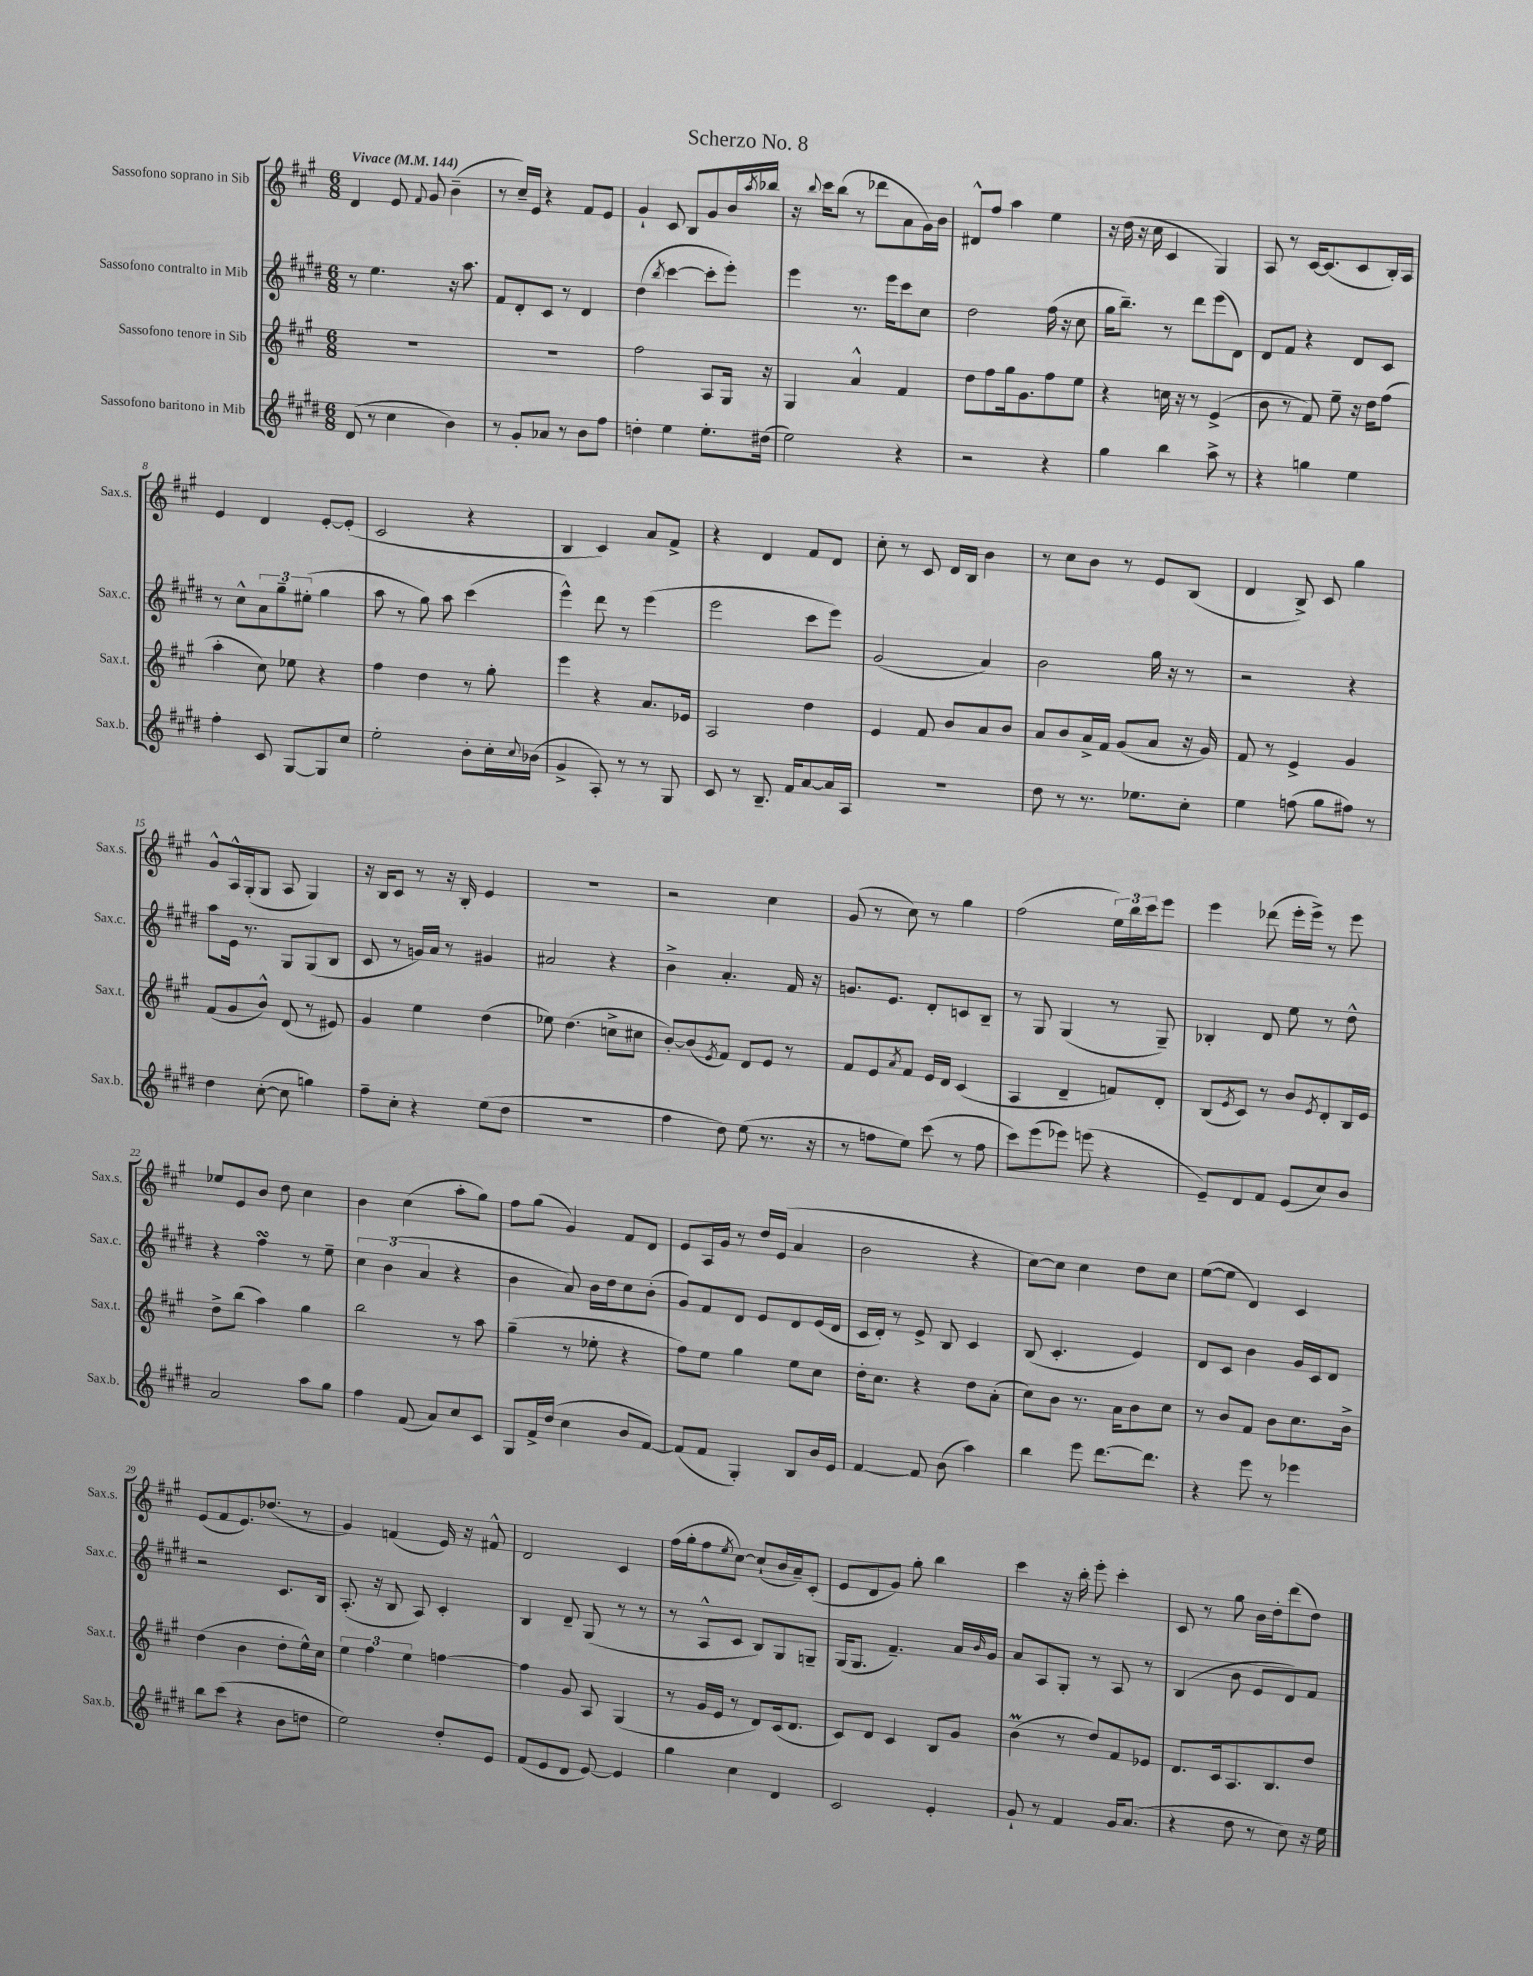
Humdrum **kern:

**kern	**kern	**kern	**kern
*staff4	*staff3	*staff2	*staff1
*clefG2	*clefG2	*clefG2	*clefG2
*k[f#c#g#d#]	*k[f#c#g#]	*k[f#c#g#d#]	*k[f#c#g#]
*M6/8	*M6/8	*M6/8	*M6/8
*MM144	*MM144	*MM144	*MM144
(8d#	2.r	8r	4d
8r	.	4.ee	.
4cc#	.	.	8e
.	.	.	8qqf#
.	.	.	8g#
4b)	.	16r	(4b~
.	.	8.aa	.
=	=	=	=
8r	2.r	8f#	8r
8g#'	.	8d#'	16cc#~)
.	.	.	16e
8a-	.	8c#	4r
8r	.	8r	.
8b	.	4d#	8f#
8ff#	.	.	8e
=	=	=	=
4dd'	2ff#	(4dd#	4g#`
.	.	8qbb	.
4ee	.	[4ccc#	8c#
.	.	.	8B
8.ee'	8A	8ccc#']	8g#
.	16G#	8eee')	16b
.	.	.	8qaa
(16dd#	16r	.	16bb-
=	=	=	=
2ee)	4G#	4eee	16r
.	.	.	8qqbb
.	.	.	16ccc#
.	.	.	(8bb
.	4a^^	8.r	8r
.	.	.	8ddd-
.	.	16eee	.
4r	4f#	8ccc#	8a
.	.	8cc#	16g#)
.	.	.	16b
=	=	=	=
2r	8dd	2dd#	8d#^^
.	8ff#	.	8ff#
.	16gg#	.	4aa
.	8.g#	.	.
4r	8ff#	(16ff#	4ee
.	.	16r	.
.	8ee	8cc#	.
=	=	=	=
4gg#	4r	16gg#	16r
.	.	8.bb~)	(16dd
.	.	.	16r
.	.	.	16cc#
4bb	16cc	8r	4c#
.	16r	.	.
.	8r	8ddd#	.
8aa^	(4e^	(8eee	4G#)
8r	.	8d#)	.
=	=	=	=
4r	8b	8d#	8A
.	8r	8f#	8r
4gg	8f#)	4r	[16c#
.	.	.	(8.c#]
.	8ee~	.	.
4ee	16r	8d#	8c#
.	16dd	.	.
.	(8ff#	8c#	16B')
.	.	.	16A
=	=	=	=
4ff#'	4aa'	8r	4e
.	.	8cc#^^	.
8c#	8cc#)	12a	4d
.	.	12gg#~	.
[8G#	8ee-	.	.
.	.	(12ee#'	.
8G#]	4r	4gg#	[8e'
8cc#	.	.	(8e']
=	=	=	=
2ee'	4ff#	8aa	2c#
.	.	8r	.
.	4dd	8gg#)	.
.	.	8aa	.
8b'	8r	(4ccc#	4r
16cc#'	8gg#'	.	.
8qqcc#	.	.	.
(16b-	.	.	.
=	=	=	=
4g#^	4eee	4eee^^)	4B
8A')	4r	8ddd#	4c#)
8r	.	8r	.
8r	8.a	(4eee	8a
8G#	.	.	8f#^
.	16e-	.	.
=	=	=	=
8c#	2A	2eee	4r
8r	.	.	.
8.B~	.	.	4d
16f#	.	.	.
[8a	4dd	8ccc#	8f#
16a]	.	8eee)	8d
16A	.	.	.
=	=	=	=
2.r	4e	(2g#	8cc#'
.	.	.	8r
.	8f#	.	8c#
.	8b	.	16d
.	.	.	16B
.	8a	4a)	4b
.	8b	.	.
=	=	=	=
8dd#	8a	2b	8r
8r	8b	.	8cc#
8.r	16a^	.	8b
.	16f#	.	.
.	(8g#	.	8r
8.ee-	.	.	.
.	8a	16gg#	8e
.	.	16r	.
8cc#'	16r	8r	(8B
.	16g#)	.	.
=	=	=	=
4ee	8f#	2r	4d
.	8r	.	.
(8ff	4e^	.	8B^)
8gg#	.	.	8c#
8ff#)	4g#	4r	4gg#
8r	.	.	.
=	=	=	=
4dd#	(8f#	8aa	8g#^^
.	8g#	16e	16A^^
.	.	8.r	(16G#'
([8cc#'	8b^^)	.	8G#
8cc#]	(8d	8G#	8A
4gg)	8r	(8G#	4G#)
.	8e#)	8B	.
=	=	=	=
8ff#~	4g#	8c#	16r
.	.	.	16B
8cc#'	.	8r	8c#
4r	4ee	16g)	8r
.	.	16a	.
.	.	8r	16r
.	.	.	16B'
(8ee	(4dd	4g#	4e
8dd#	.	.	.
=	=	=	=
2.r	8ee-)	2a#	2.r
.	(4.dd	.	.
.	8cc^	4r	.
.	8cc#	.	.
=	=	=	=
4ff#	[8b')	4b^	2r
.	(8b]	.	.
.	8qe	.	.
8dd#)	8f#)	4.a'	.
(8ee	8d	.	.
8.r	8e	.	4cc#
.	8r	16f#	.
16r	.	16r	.
=	=	=	=
8r	8f#	8.g	(8g#
8ff	8e	.	8r
.	.	8.e	.
.	8qa	.	.
8ee)	8f#	.	8cc#)
(8ccc#	16e	8d#'	8r
.	16d	.	.
8r	(4c#	8c	4gg#
8ff	.	8B~	.
=	=	=	=
8ccc#)	4A	8r	(2ff#
(8eee	.	8G#	.
8eee-)	4d~	(4G#	.
(8eee	.	.	.
4r	8f)	8r	24ee)
.	.	.	24bb
.	.	.	24ccc#
.	8d'	8G#~)	8eee
=	=	=	=
8e~)	(8B	4B-'	4eee
.	8qe	.	.
8d#	8c#)	.	.
8f#	8r	8d#	(8ddd-
(8e	8b	8ee	16eee'
.	.	.	16eee^)
.	8qe	.	.
8cc#)	8d'	8r	8r
8b	16B	8dd#^^	8eee
.	16e	.	.
=	=	=	=
2a	8dd^	4r	8ee-
.	(8bb	.	8e
.	4aa)	4ff#	8b
.	.	.	8dd
8aa	4gg#	8r	4cc#
8gg#	.	8ee~	.
=	=	=	=
4ff#	2bb	6cc#	4b
.	.	(6b	.
(8f#	.	.	(4cc#
.	.	6a	.
8a)	.	.	.
8cc#	8r	4r	8aa'
8c#	8aa	.	8gg#)
=	=	=	=
8G#	(4gg#~	4b	8ff#
16f#^	.	.	(8gg#
(16dd#	.	.	.
4cc#	8r	8a)	4g#)
.	8ee-'	16b	.
.	.	16dd#	.
8b	4r	8cc#	8f#
[8f#)	.	(8b'	8d
=	=	=	=
(8f#]	8ff#)	8g#)	8e
8f#	8ee	8f#	16A
.	.	.	16g#
4G#')	4gg#	8d#	8r
.	.	8e	16dd
.	.	.	(16e
8B	8ee	8d#	4a
16b	8cc#	(16e	.
16e	.	16d#	.
=	=	=	=
[4f#	16dd'	16c#	2b
.	8.cc#	16d#')	.
.	.	8r	.
8f#]	4r	8e^	.
(8b	.	8B	.
4aa)	8dd	4c#	4r
.	(8a'	.	.
=	=	=	=
4bb	8cc#)	(8B	[8cc#)
.	8b	4.c#'	8cc#]
8eee	8.r	.	4cc#
[8.ddd#	.	.	.
.	16a	.	.
.	8b	4e)	8dd
8.ddd#]	.	.	.
.	8cc#	.	8cc#
=	=	=	=
4r	8r	8d#	([8ee
.	8b	8c#	8ee]
8eee	8f#	4b	4d)
8r	8b	.	.
4eee-	8.cc#	16g#	4c#
.	.	16c#	.
.	.	8d#	.
.	16b^	.	.
=	=	=	=
8bb	(4dd	2r	(8e
(8ccc#	.	.	8f#
4r	4b	.	8.e)
.	.	.	(8.dd-
8b	8dd'	8.c#	.
8dd	16ee^^)	.	8r
.	16cc#	16B	.
=	=	=	=
2ee)	6ee	(8.A'	4g#)
.	6ff#	.	.
.	.	16r	.
.	.	8B	(4f
.	6ee	.	.
.	.	8A)	.
8dd#'	[4ff	4c#'	16e)
.	.	.	16r
8e	.	.	8f#^^
=	=	=	=
(8f#	4ff]	4B	2d
8e	.	.	.
8d#	8g#	8d#~	.
[8e)	8A	(8G#	.
4e]	(4G#	8r	4c#
.	.	8r	.
=	=	=	=
4gg#	8r	8r	(16ff#
.	.	.	16gg#'
.	16g#	8A^^	8ff#
.	16e	.	.
.	.	.	8qee
4cc#	8r	8c#	[8cc#)
.	8d)	8B)	(8cc#`]
4d#	(16c#	8G#	16b
.	8.d	.	16a~)
.	.	8G~	(8c#'
=	=	=	=
2c#	8c#)	(16G#	8e
.	.	8.G#	.
.	8d	.	8d
.	4c#	4.f#~)	8g#)
.	.	.	8gg#'
4e'	8B	.	4bb
.	8g#	16a	.
.	.	16qqb	.
.	.	16g#	.
=	=	=	=
8g#`	(4b	8a	4ccc#
8r	.	8A	.
4f#	8r	8G#'	16r
.	.	.	16bb'
.	8dd)	8r	8eee'
16g#	8f#	8A	4ccc#'
(8.a	.	.	.
.	8e-	8r	.
=	=	=	=
4r	8.d	(4B	8c#
.	.	.	8r
.	16c#	.	.
8dd#	8.A	8b	8gg#
8r	.	8e	16b
.	8.B	.	16dd'
8cc#)	.	8d#)	(8ddd
16r	8dd	8f#	8dd)
16ee	.	.	.
==	==	==	==
*-	*-	*-	*-
